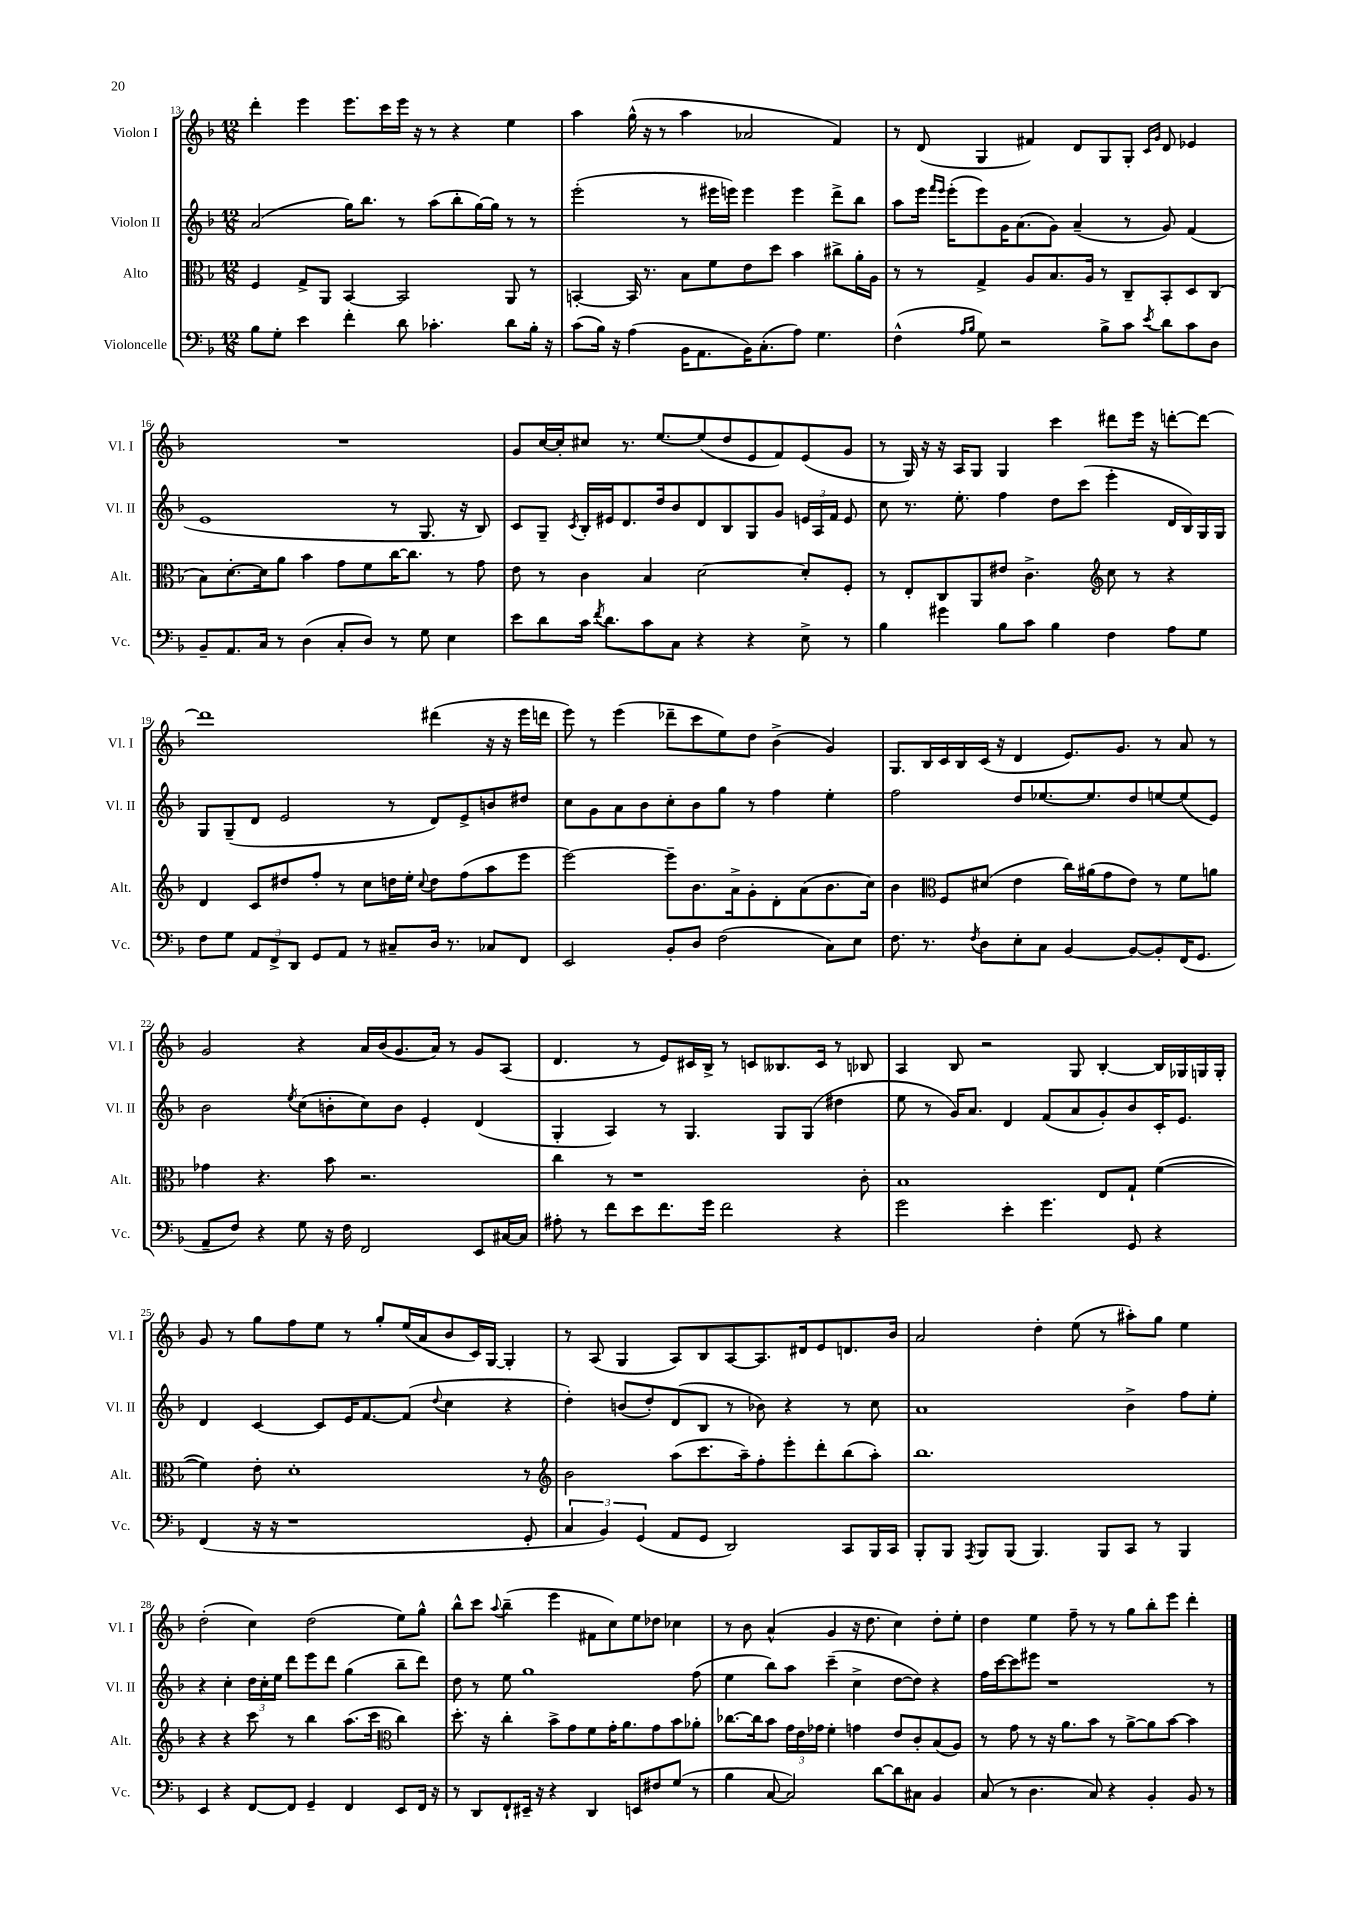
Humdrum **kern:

**kern	**kern	**kern	**kern
*staff4	*staff3	*staff2	*staff1
*clefF4	*clefC3	*clefG2	*clefG2
*k[b-]	*k[b-]	*k[b-]	*k[b-]
*M12/8	*M12/8	*M12/8	*M12/8
8B-	4F	(2a	4ddd'
8G'	.	.	.
4e	8G^	.	4eee
.	8AA	.	.
4f'	[4BB-	16gg)	8.eee
.	.	8.bb-	.
.	.	.	16ccc
8d	2BB-]	8r	16eee
.	.	.	16r
4.c-'	.	(8aa	8r
.	.	8bb-'	4r
.	.	[16gg)	.
.	.	16gg]	.
8d	8AA	8r	4ee
16B-'	8r	8r	.
16r	.	.	.
=	=	=	=
(8c	[4BB'	(2eee'	4aa
16B-)	.	.	.
16r	.	.	.
(4A	16BB]	.	(16gg^^
.	8.r	.	16r
.	.	.	8r
16BB-	8B-	8r	4aa
8.AA	.	.	.
.	8f	16eee#	.
.	.	16eee)	.
16BB-)	8e	4eee	2a-
(8.C'	.	.	.
.	8dd	.	.
8A)	4b-	4eee	.
4.G	.	.	.
.	8cc#^	8ddd^	4f)
.	16a'	8bb-	.
.	16A	.	.
=	=	=	=
(4F^^	8r	8aa	8r
.	8r	16eee	(8d
.	.	16qqfff	.
.	.	16qqeee	.
.	.	(16eee'	.
16qqA	.	.	.
16qqB-	.	.	.
8G)	4G^	8eee)	4G
2r	.	16g	.
.	.	(8.a	.
.	8A	.	4f#)
.	8.B-	8g)	.
.	.	(4a~	8d
.	16A	.	.
8B-^	8r	.	8G
8c	8C~	8r	8G'
.	.	.	16qqc
8qe	.	.	16qqg
8d	8BB-'	8g)	8d
8c	8D	(4f	4e-
8D	(8C	.	.
=	=	=	=
8BB-~	8B-)	1e	1.r
8.AA	[8.d'	.	.
16C	16d]	.	.
8r	8a	.	.
(4D	4b-	.	.
8C'	8g	.	.
8D)	8f	.	.
8r	[16cc	8r	.
.	8.cc]	.	.
8G	.	8.G	.
4E	8r	.	.
.	.	16r	.
.	8g	8B-)	.
=	=	=	=
8e	8e	8c	8g
8d	8r	8G~	[16cc
.	.	.	16cc']
.	.	8qc	.
16c	4c	16B-'	8cc#
8qf	.	.	.
8.d	.	16e#	.
.	.	8.d	8.r
8c	4B-	.	.
.	.	16dd	[8.ee
8C	.	8b-	.
4r	[2d	8d	(8ee]
.	.	8B-	8dd
4r	.	8G	8e
.	.	8g	8f)
8E^	8d']	24e	(8e
.	.	24A	.
.	.	24f	.
8r	8F'	8e	8g
=	=	=	=
4B-	8r	8cc	8r
.	8E'	8.r	16G)
.	.	.	16r
4g#	8C	.	16r
.	.	8.ee'	16A
.	8AA	.	8G
8B-	8e#	4ff	4G
8c	4.c^	.	.
4B-	.	8dd	4ccc
.	.	(8ccc	.
*	*clefG2	*	*
4F	8cc	4eee'	8ddd#
.	8r	.	16eee
.	.	.	16r
8A	4r	16d	[8ddd'
.	.	16B-)	.
8G	.	16G	8ddd_
.	.	16G	.
=	=	=	=
8F	4d	8G	1ddd]
8G	.	(8G~	.
12AA	8c	8d	.
12FF^	.	.	.
.	8dd#	2e	.
12DD	.	.	.
8GG	8ff'	.	.
8AA	8r	.	.
8r	8cc	.	.
8C#~	16dd	8r	.
.	16ee'	.	.
.	8qqcc	.	.
16D	8dd	8d)	(4ddd#
8.r	.	.	.
.	(8ff	8e^	.
8C-	8aa	8b	16r
.	.	.	16r
8FF	8eee	8dd#	16eee
.	.	.	16ddd
=	=	=	=
2EE	[2eee)	8cc	8eee)
.	.	8g	8r
.	.	8a	(4eee
.	.	8b-	.
8BB-'	8eee~]	8cc'	8ddd-~
8D	8.b-	8b-	8ccc
(2F	.	8gg	8ee)
.	16a^	.	.
.	8g'	8r	8dd
.	8d'	4ff	(4b-^
.	(8a	.	.
8C)	8.b-	4ee'	4g)
8E	.	.	.
.	16cc)	.	.
=	=	=	=
8.F	4b-	2ff	8.G
8.r	.	.	16B-
*	*clefC3	*	*
.	8F	.	16c
.	.	.	16B-
8qF	.	.	.
8D	(8d#	.	(16c
.	.	.	16r
8E'	4e	8dd	4d
8C	.	[8.ee-	.
[4BB-	16cc)	.	8.e)
.	(16a#	8.ee-]	.
.	8g	.	.
.	.	.	8.g
8BB-_	8e)	8dd	.
8BB-']	8r	[8ee	8r
(16FF	8f	(8ee]	8a
8.GG	.	.	.
.	8a	8e)	8r
=	=	=	=
8AA~	4g-	2b-	2g
8F)	.	.	.
4r	4.r	.	.
.	.	8qee	.
8G	.	(8cc	4r
16r	8b-	8b'	.
16F	.	.	.
2FF	2.r	8cc)	16a
.	.	.	(16b-
.	.	8b	8.g
.	.	4e'	.
.	.	.	16a)
.	.	.	8r
8EE	.	(4d	8g
[16C#	.	.	(8A
16C#]	.	.	.
=	=	=	=
8A#'	4cc	4G'	4.d
8r	.	.	.
8f	8r	4A)	.
8e	1r	.	8r
8.f	.	8r	8e)
.	.	4.G	16c#
16g	.	.	16B-^
2f	.	.	8r
.	.	.	8c
.	.	8G	8.B--
.	.	(8G	.
.	.	.	16c
4r	.	4dd#	8r
.	8c'	.	8B-
=	=	=	=
2g	1B-	8ee	4A
.	.	8r	.
.	.	16g)	8B-
.	.	8.a	.
.	.	.	2r
4e'	.	4d	.
4.g	.	(8f	.
.	.	8a	8G
.	8E	8g')	[4B-'
8GG	8G`	8b-	.
4r	([4f	16c'	16B-]
.	.	8.e	16G-
.	.	.	16G
.	.	.	16G'
=	=	=	=
(4FF	4f])	4d	8g
.	.	.	8r
16r	8e'	[4c	8gg
16r	.	.	.
1r	1d'	.	8ff
.	.	8c]	8ee
.	.	16e	8r
.	.	[8.f	.
.	.	.	8gg'
.	.	(8f]	(16ee
.	.	.	16a
.	.	8qqdd	.
.	.	4cc	8b-
.	.	.	16c)
.	.	.	[16G
.	.	4r	4G']
8GG'	8r	.	.
=	=	=	=
*	*clefG2	*	*
6C	2b-	4dd')	8r
.	.	.	(8A
6BB-)	.	.	.
.	.	(8b	4G
(6GG	.	.	.
.	.	8dd')	.
8AA	(8aa	(8d	8A)
8GG	8.ccc	8B-	8B-
2DD)	.	8r	[8A
.	16aa~)	.	.
.	8ff'	8b-)	8.A]
.	8eee'	4r	.
.	.	.	16d#
.	8ddd'	.	8e
8CC	(8bb-	8r	8.d
16BBB-	8aa')	8cc	.
16CC	.	.	16b-
=	=	=	=
8BBB-'	1.bb-	1a	2a
8BBB-	.	.	.
8qAAA	.	.	.
8BBB-	.	.	.
(8BBB-	.	.	.
4.BBB-)	.	.	4dd'
.	.	.	(8ee
8BBB-	.	.	8r
8CC	.	4b-^	8aa#')
8r	.	.	8gg
4BBB-	.	8ff	4ee
.	.	8ee'	.
=	=	=	=
4EE	4r	4r	(2dd'
4r	4r	4cc'	.
[8FF	8ccc	24dd	4cc)
.	.	24cc'	.
.	.	24ee	.
8FF]	8r	8ddd	.
4GG~	4bb-	8eee	(2dd
.	.	8ddd	.
4FF	(8.aa	(4gg	.
.	16ccc	.	.
*	*clefC3	*	*
8EE	4cc)	8bb-~	8ee)
16FF	.	8ddd)	8gg^^
16r	.	.	.
=	=	=	=
8r	8.dd'	8dd	8bb-^^
8DD	.	8r	8ccc
.	16r	.	.
.	.	.	8qqaa
8FF`	4cc'	8ee	(4bb-~
16EE#~	.	1gg	.
16r	.	.	.
4r	8b-^	.	4eee
.	8g	.	.
4DD	8f	.	8f#
.	16g'	.	8cc)
.	8.a	.	.
8EE	.	.	8ee
8F#	8g	.	8dd-
(8G	8b-	.	4cc-
8r	8a-'	(8ff	.
=	=	=	=
4B-	[8.cc-	4ee	8r
.	.	.	8b-
.	16cc-]	.	.
[8C	8b-	8bb-)	(4a^^
2C])	24g	8aa	.
.	24e	.	.
.	24g-	.	.
.	4f'	(4ccc~	4g
.	4g	4cc^	16r
.	.	.	8.dd
[8d	.	.	.
8d]	8e	[8dd	4cc)
8C#	8c'	8dd])	.
4BB-	(8B-	4r	8dd'
.	8A)	.	8ee'
=	=	=	=
(8C	8r	16ff	4dd
.	.	[16ccc	.
8r	8g	8ccc]	.
4.D	8r	8eee#	4ee
.	16r	1r	.
.	8.a	.	.
.	.	.	8ff~
8C)	8b-	.	8r
4r	8r	.	8r
.	[8a^	.	8gg
4BB-'	8a]	.	8bb-'
.	[8b-	.	8eee
8BB-	4b-]	.	4ddd'
8r	.	8r	.
==	==	==	==
*-	*-	*-	*-
